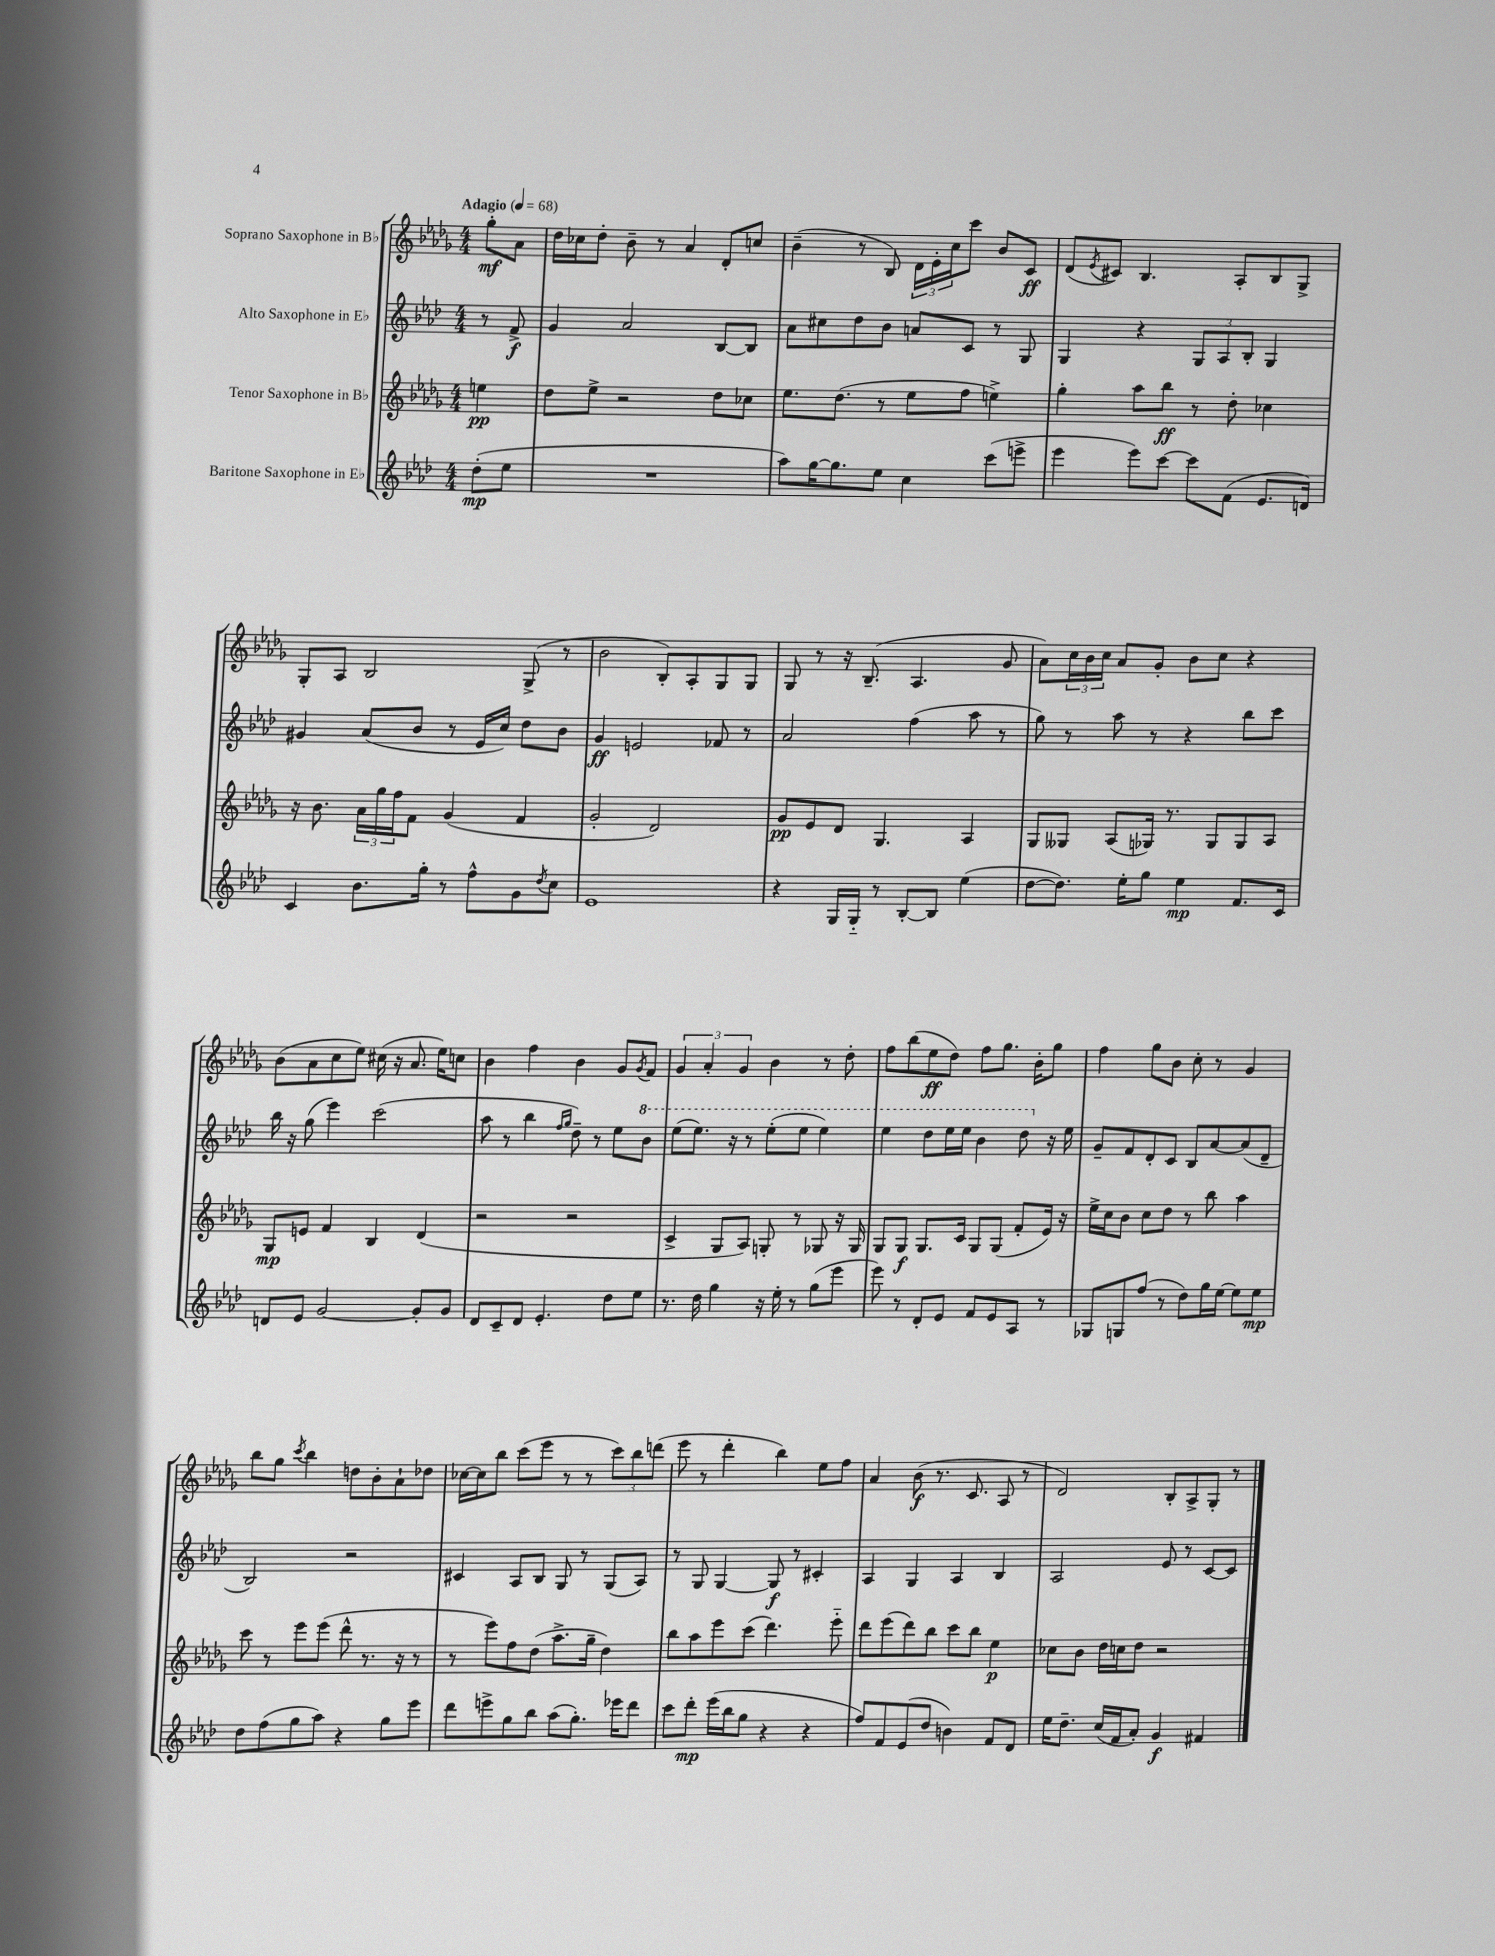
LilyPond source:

<<
\new StaffGroup <<
\new Staff = "s0" \with { instrumentName = "Soprano Saxophone in Bb" } {
    \clef treble \key des \major \numericTimeSignature \time 4/4 \partial 4 \tempo "Adagio" 4 = 68
    ges''8-.\mf aes'8 |
    des''16 ces''16 des''8-. bes'8-- r8 aes'4 des'8-. c''8 |
    bes'4--( r8 bes8) \tuplet 3/2 { des'16 ees'16-. c''16 } c'''8 bes'8 c'8\ff |
    des'8( \acciaccatura { ees'8 } cis'8) bes4. aes8-. bes8 ges8-> |
    ges8-. aes8 bes2 ges8->( r8 |
    bes'2 bes8-.) aes8-. ges8 ges8 |
    ges8 r8 r16 bes8.--( aes4. ges'8 |
    aes'8) \tuplet 3/2 { c''16 bes'16 c''16 } aes'8 ges'8-. bes'8 c''8 r4 |
    bes'8( aes'8 c''8 ees''8) cis''16( r16 aes'8. ees''16) c''8 |
    bes'4 f''4 bes'4 ges'8 \acciaccatura { ges'8 } f'8 |
    \tuplet 3/2 { ges'4 aes'4-. ges'4 } bes'4 r8 des''8-. |
    f''8 bes''8( ees''8\ff des''8) f''8 ges''8. bes'16-. ges''8 |
    f''4 ges''8 bes'8 c''8-. r8 ges'4 |
    bes''8 ges''8 \acciaccatura { c'''8 } bes''4 d''8 bes'8-. aes'8-! des''8 |
    ces''16~ ces''16 bes''8 c'''8( ees'''8 r8 r8 \tuplet 3/2 { c'''8) bes''8 d'''8( } |
    ees'''8 r8 des'''4-. bes''4) ees''8 f''8 |
    aes'4 bes'8\f( r8. c'8. aes8 r8 |
    des'2) bes8-. aes8-> ges8-. r8 \bar "|." |
}
\new Staff = "s1" \with { instrumentName = "Alto Saxophone in Eb" } {
    \clef treble \key aes \major \numericTimeSignature \time 4/4 \partial 4
    r8 f'8->\f |
    g'4 aes'2 bes8~ bes8 |
    aes'8 cis''8 des''8 bes'8 a'8 c'8 r8 g8 |
    g4 r4 \tuplet 3/2 { g8 aes8 bes8-. } g4 |
    gis'4 aes'8( bes'8 r8 ees'16 c''16) des''8 bes'8 |
    g'4\ff e'2 fes'8 r8 |
    aes'2 f''4( aes''8 r8 |
    g''8) r8 aes''8 r8 r4 bes''8 c'''8 |
    bes''16 r16 g''8( ees'''4) c'''2( |
    aes''8 r8 bes''4 \grace { f''16 g''16 } des''8--) r8 ees''8 \ottava #1 bes''8 |
    ees'''8( ees'''8.) r16 r8 ees'''8-.( ees'''8 ees'''4) |
    ees'''4 des'''8 ees'''16 ees'''16 bes''4 des'''8 \ottava #0 r16 ees''16 |
    g'8-- f'8 des'8-. c'8 bes8 aes'8~ aes'8( des'8-- |
    bes2) r2 |
    cis'4 aes8 bes8 g8 r8 g8( aes8) |
    r8 g8 g4~ g8\f r8 cis'4-. |
    aes4 g4 aes4 bes4 |
    aes2 ees'8 r8 c'8~ c'8 \bar "|." |
}
\new Staff = "s2" \with { instrumentName = "Tenor Saxophone in Bb" } {
    \clef treble \key des \major \numericTimeSignature \time 4/4 \partial 4
    e''4\pp |
    des''8 ees''8-> r2 des''8 ces''8 |
    ees''8. des''8.( r8 ees''8 f''8 e''4->) |
    ges''4-. aes''8 bes''8\ff r8 des''8-. ces''4 |
    r16 bes'8. \tuplet 3/2 { aes'16 ges''16 f''16 } f'8 ges'4( f'4 |
    ges'2-. des'2) |
    ges'8\pp ees'8 des'8 ges4. aes4 |
    ges8 geses8 aes8( ges16) r8. ges8 ges8 aes8 |
    ges8\mp e'8 f'4 bes4 des'4( |
    r2 r2 |
    c'4-> ges8 aes8) g8-. r8 ges8 r16 ges16 |
    ges8 ges8\f ges8. c'16 ges8 ges8( f'8-. ees'16) r16 |
    ees''16-> c''16 bes'8 c''8 des''8 r8 bes''8 aes''4 |
    c'''8 r8 ees'''8 ees'''8( des'''8-^ r8. r16 r8 |
    r8 ees'''8) f''8 des''8( aes''8.-> ges''16-- des''4) |
    bes''8 aes''8 ees'''8 c'''8( des'''4.) ees'''8-_ |
    des'''8 ees'''8( des'''8) bes''8 c'''8 bes''8 ees''4\p |
    ces''8 bes'8 des''16 c''16 des''8 r2 \bar "|." |
}
\new Staff = "s3" \with { instrumentName = "Baritone Saxophone in Eb" } {
    \clef treble \key aes \major \numericTimeSignature \time 4/4 \partial 4
    des''8-.\mp( ees''8 |
    R1 |
    aes''8) g''16~ g''8. ees''8 c''4 c'''8( e'''8-> |
    ees'''4 ees'''8) c'''8~ c'''8 f'8( ees'8. d'16) |
    c'4 bes'8. g''16-. r8 f''8-^ g'8 \acciaccatura { des''8 } c''8 |
    ees'1 |
    r4 g16 g16-_ r8 bes8~-. bes8 ees''4( |
    des''8~ des''8.) ees''16-. g''8 ees''4\mp f'8. c'16 |
    d'8 ees'8 g'2~ g'8-. g'8 |
    des'8 c'8-- des'8 ees'4.-. des''8 ees''8 |
    r8. des''16 g''4 r16 ees''16-. r8 g''8( ees'''8 |
    ees'''8) r8 des'8-. ees'8 f'8 ees'8 aes8 r8 |
    ges8 g8 f''8( r8 des''8) g''16 ees''16~ ees''8 ees''8\mp |
    des''8 f''8( g''8 aes''8) r4 g''8 ees'''8 |
    des'''8 e'''8-> g''8 bes''8 aes''8( g''8.-.) ees'''16 des'''8 |
    c'''8 des'''8-.\mp ees'''16( bes''16 g''8 r4 r4 |
    f''8) f'8 ees'8( des''8 b'4) f'8 des'8 |
    ees''16 des''8.-- c''16( f'16 aes'8-.) g'4\f fis'4 \bar "|." |
}
>>
>>
\layout { \context { \Score \remove "Bar_number_engraver" } }
